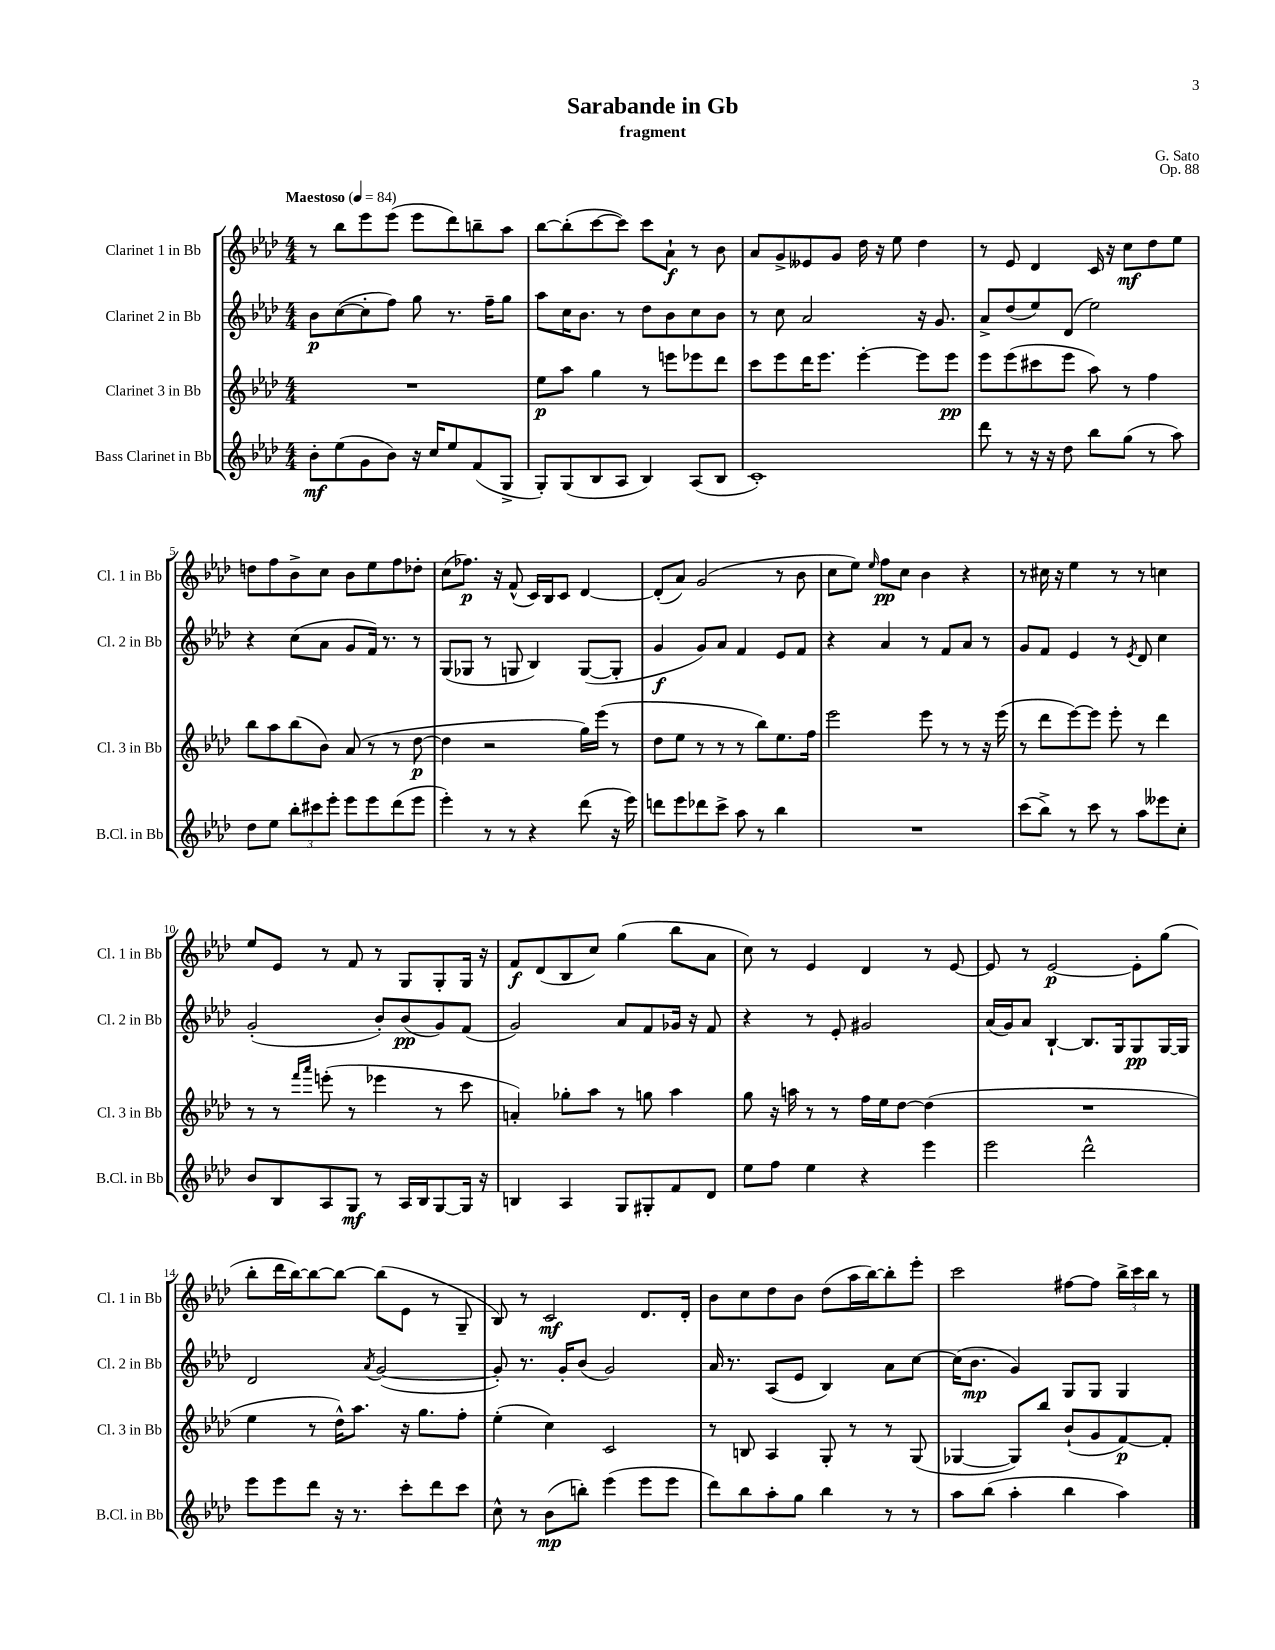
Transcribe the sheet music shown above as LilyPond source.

\header { title = "Sarabande in Gb" composer = "G. Sato" subtitle = "fragment" opus = "Op. 88" }
<<
\new StaffGroup <<
\new Staff = "s0" \with { instrumentName = "Clarinet 1 in Bb" shortInstrumentName = "Cl. 1 in Bb" } {
    \clef treble \key aes \major \numericTimeSignature \time 4/4 \tempo "Maestoso" 4 = 84
    \autoBeamOff r8 bes''8[ ees'''8 ees'''8]( ees'''8[ des'''8) b''8-- aes''8] |
    bes''8[~ bes''8-.( c'''8~ c'''8]) c'''8[ aes'8]-!\f r8 bes'8 |
    aes'8[ g'8-> eeses'8 g'8] des''16 r16 ees''8 des''4 |
    r8 ees'8 des'4 c'16 r16 c''8[\mf des''8 ees''8] |
    d''8[ f''8 bes'8-> c''8] bes'8[ ees''8 f''8 des''8]-. |
    c''8[( fes''8.]\p) r16 f'8-^( c'16[) bes16 c'8] des'4~ |
    des'8[-.( aes'8]) g'2( r8 bes'8 |
    c''8[ ees''8]) \grace { ees''16 } f''8[\pp c''8] bes'4 r4 |
    r8 cis''16 r16 ees''4 r8 r8 c''4 |
    ees''8[ ees'8] r8 f'8 r8 g8[ g8-. g16] r16 |
    f'8[\f des'8( bes8 c''8]) g''4( bes''8[ aes'8] |
    c''8) r8 ees'4 des'4 r8 ees'8~ |
    ees'8 r8 ees'2~\p ees'8[-. g''8]( |
    bes''8[-. des'''16 bes''16~) bes''8~ bes''8]~ bes''8[( ees'8] r8 g8-- |
    bes8) r8 c'2\mf des'8.[ des'16]-. |
    bes'8[ c''8 des''8 bes'8] des''8[( aes''16 bes''16~) bes''8-. ees'''8]-. |
    c'''2 fis''8[~ fis''8] \tuplet 3/2 { bes''16[-> c'''16 bes''16] } r8 \bar "|." |
}
\new Staff = "s1" \with { instrumentName = "Clarinet 2 in Bb" shortInstrumentName = "Cl. 2 in Bb" } {
    \clef treble \key aes \major \numericTimeSignature \time 4/4
    \autoBeamOff bes'8[\p c''8~( c''8-. f''8]) g''8 r8. f''16[-- g''8] |
    aes''8[ c''16 bes'8.] r8 des''8[ bes'8 c''8 bes'8] |
    r8 c''8 aes'2 r16 g'8. |
    aes'8[-> des''8( ees''8) des'8]( ees''2) |
    r4 c''8[( aes'8] g'8[ f'16]) r8. r8 |
    g8[( ges8] r8 g8 bes4) g8[~( g8]-. |
    g'4\f g'8[) aes'8] f'4 ees'8[ f'8] |
    r4 aes'4 r8 f'8[ aes'8] r8 |
    g'8[ f'8] ees'4 r8 \acciaccatura { ees'8 } des'8 c''4 |
    g'2-.( bes'8[-.) bes'8\pp( g'8) f'8]( |
    g'2) aes'8[ f'8 ges'16] r16 f'8 |
    r4 r8 ees'8-. gis'2 |
    aes'16[( g'16) aes'8] bes4~-! bes8.[ g16 g8\pp g16~ g16] |
    des'2 \acciaccatura { aes'8 } g'2~( |
    g'8-.) r8. g'16[-. bes'8]( g'2) |
    aes'16 r8. aes8[( ees'8] bes4) aes'8[ c''8]~ |
    c''16[( bes'8.]\mp g'4) g8[ g8] g4 \bar "|." |
}
\new Staff = "s2" \with { instrumentName = "Clarinet 3 in Bb" shortInstrumentName = "Cl. 3 in Bb" } {
    \clef treble \key aes \major \numericTimeSignature \time 4/4
    \autoBeamOff R1 |
    ees''8[\p aes''8] g''4 r8 e'''8[ ees'''8 des'''8] |
    c'''8[ ees'''8 des'''16 ees'''8.] ees'''4~-. ees'''8[ ees'''8]\pp |
    ees'''8[ ees'''8( cis'''8 ees'''8] aes''8) r8 f''4 |
    bes''8[ aes''8 bes''8( bes'8]) aes'8( r8 r8 des''8~\p |
    des''4 r2 g''16[) ees'''16]( r8 |
    des''8[ ees''8] r8 r8 r8 bes''8[) ees''8. f''16] |
    ees'''2 ees'''8 r8 r8 r16 ees'''16( |
    r8 des'''8[ ees'''8~) ees'''8] ees'''8-. r8 des'''4 |
    r8 r8 \grace { f'''16[ aes'''16] } e'''8-.( r8 ees'''4 r8 c'''8 |
    a'4-.) ges''8[-. aes''8] r8 g''8 aes''4 |
    g''8 r16 a''16 r8 r8 f''16[ ees''16 des''8]~ des''4( |
    R1 |
    ees''4 r8 des''16[-^) aes''8.] r16 g''8.[ f''8]-. |
    ees''4-.( c''4) c'2 |
    r8 b8 aes4 g8-. r8 r8 g8( |
    ges4~ ges8[) bes''8] bes'8[-!( g'8 f'8~\p) f'8]-. \bar "|." |
}
\new Staff = "s3" \with { instrumentName = "Bass Clarinet in Bb" shortInstrumentName = "B.Cl. in Bb" } {
    \clef treble \key aes \major \numericTimeSignature \time 4/4
    \autoBeamOff bes'8[-.\mf ees''8( g'8 bes'8]) r16 c''16[ ees''8 f'8( g8]-> |
    g8[-.) g8( bes8 aes8] bes4) aes8[( bes8] |
    c'1-.) |
    des'''8 r8 r16 r16 des''8 bes''8[ g''8]( r8 aes''8) |
    des''8[ ees''8] \tuplet 3/2 { bes''8[-. cis'''8 ees'''8]-. } ees'''8[ ees'''8 des'''8( ees'''8] |
    ees'''4-.) r8 r8 r4 des'''8( r16 ees'''16) |
    d'''8[ ees'''8 des'''8 c'''8]-> aes''8 r8 bes''4 |
    R1 |
    c'''8[( bes''8]->) r8 c'''8 r8 aes''8[ eeses'''8 c''8]-. |
    bes'8[ bes8 aes8 g8]\mf r8 aes16[ bes16 g8~ g16] r16 |
    b4 aes4 g8[ gis8-. f'8 des'8] |
    ees''8[ f''8] ees''4 r4 ees'''4 |
    ees'''2 des'''2-^ |
    ees'''8[ ees'''8 des'''8] r16 r8. c'''8[-. des'''8 c'''8] |
    c''8-^ r8 bes'8[\mp( b''8]-.) ees'''4( ees'''8[ ees'''8] |
    des'''8[) bes''8 aes''8-. g''8] bes''4 r8 r8 |
    aes''8[ bes''8]( aes''4-. bes''4 aes''4) \bar "|." |
}
>>
>>
